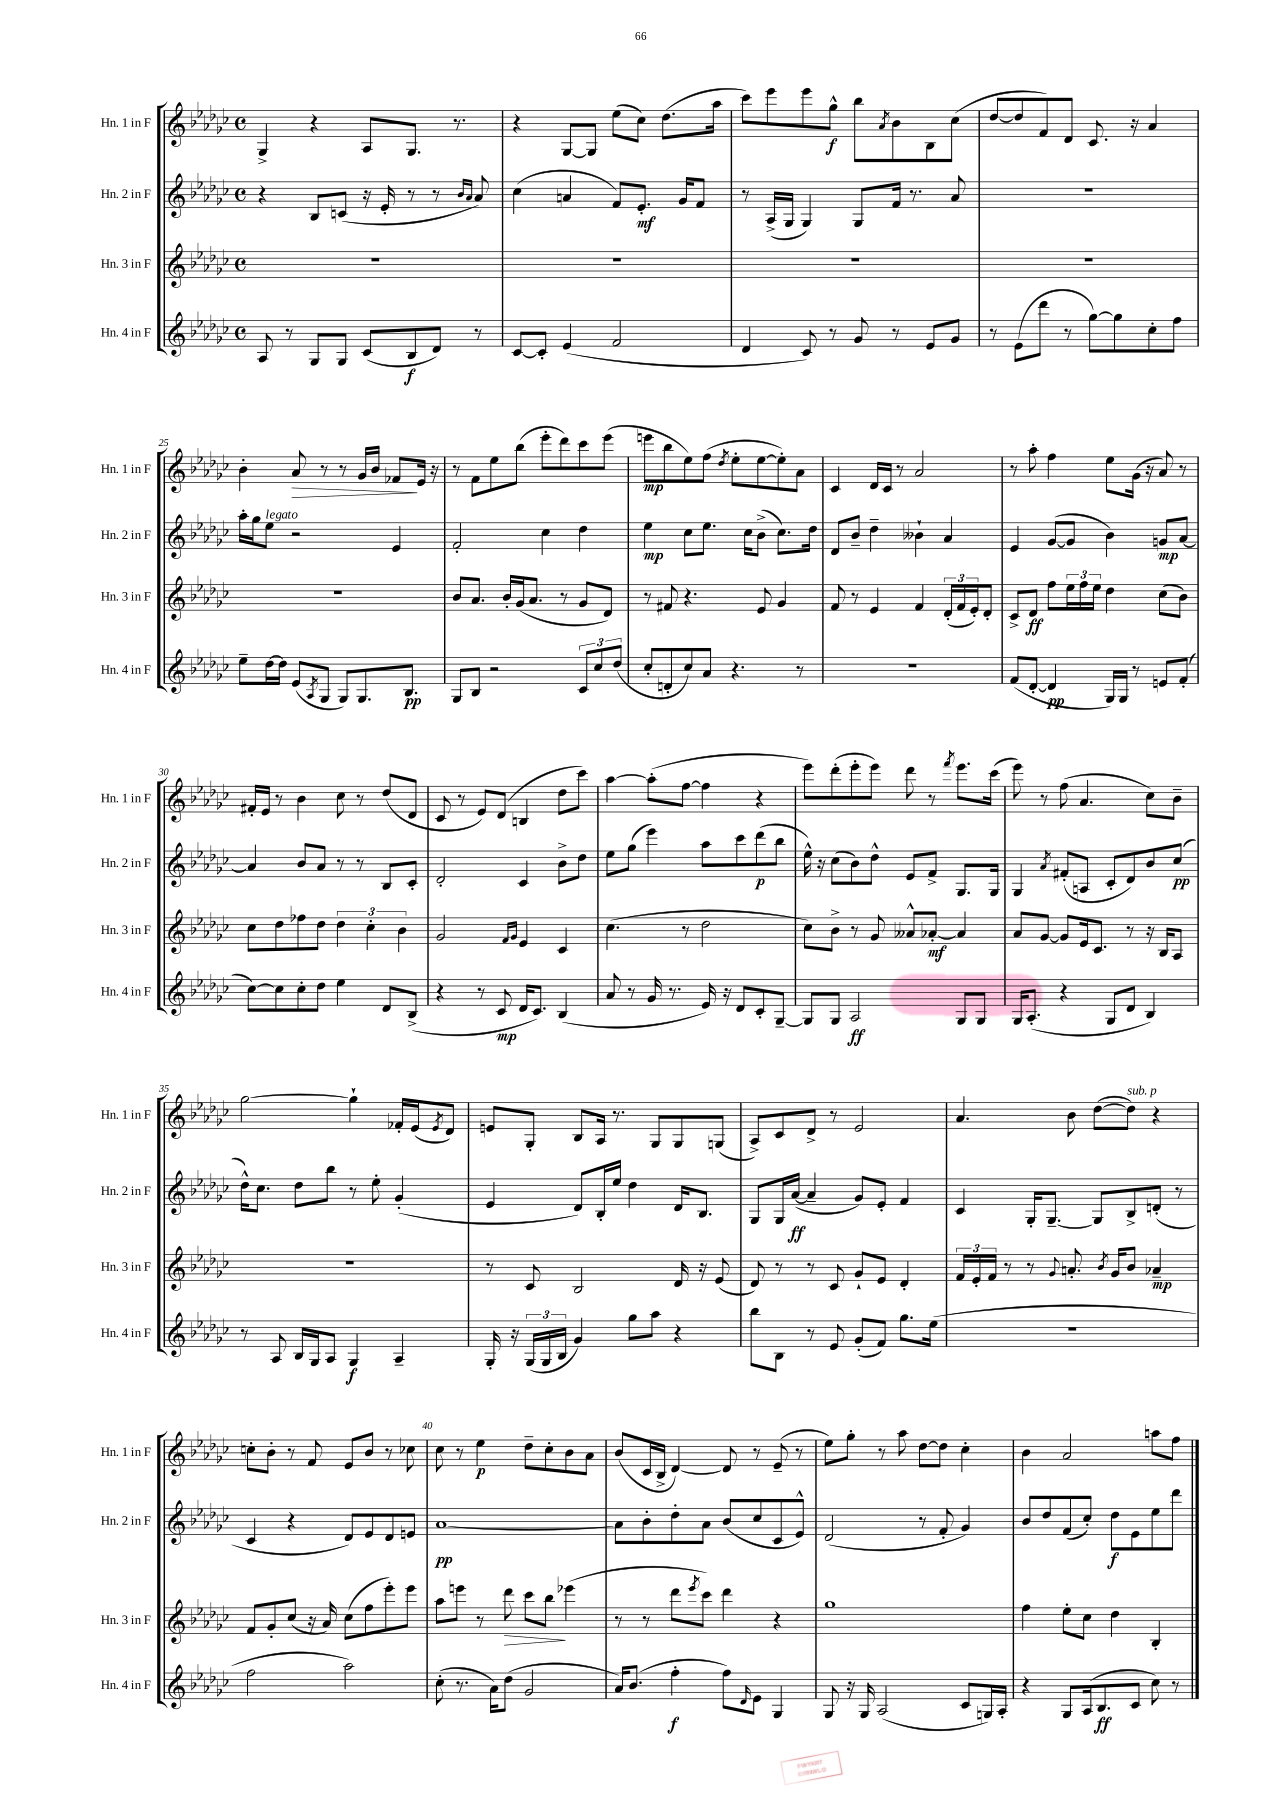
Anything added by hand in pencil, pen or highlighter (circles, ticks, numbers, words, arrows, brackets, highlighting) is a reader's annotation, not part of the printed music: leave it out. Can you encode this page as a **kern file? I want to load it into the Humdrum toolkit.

**kern	**kern	**kern	**kern
*staff4	*staff3	*staff2	*staff1
*clefG2	*clefG2	*clefG2	*clefG2
*k[b-e-a-d-g-c-]	*k[b-e-a-d-g-c-]	*k[b-e-a-d-g-c-]	*k[b-e-a-d-g-c-]
*M4/4	*M4/4	*M4/4	*M4/4
*met(c)	*met(c)	*met(c)	*met(c)
8A-	1r	4r	4G-^
8r	.	.	.
8G-	.	8B-	4r
8G-	.	(8c	.
(8c-	.	16r	8A-
.	.	16e-'	.
8B-	.	8r	8.G-
8d-)	.	8r	.
.	.	.	8.r
.	.	16qqb-	.
.	.	16qqa-	.
8r	.	8a-)	.
=	=	=	=
[8c-	1r	(4cc-	4r
8c-']	.	.	.
(4e-	.	4a	[8G-
.	.	.	8G-]
2f	.	8f)	(8ee-
.	.	8.e-'	8cc-)
.	.	.	(8.dd-
.	.	16g-	.
.	.	8f	.
.	.	.	16aa-
=	=	=	=
4d-	1r	8r	8ccc-)
.	.	(16A-^	8eee-
.	.	16G-	.
8c-)	.	4G-)	8eee-
8r	.	.	8gg-^^
8g-	.	8G-	8bb-
.	.	.	8qa-
8r	.	16f	8b-
.	.	8.r	.
8e-	.	.	8B-
8g-	.	8a-	(8cc-
=	=	=	=
8r	1r	1r	[8dd-
(8e-	.	.	8dd-]
8ddd-	.	.	8f)
8r	.	.	8d-
[8gg-)	.	.	8.c-
8gg-]	.	.	.
.	.	.	16r
8cc-'	.	.	4a-
8ff	.	.	.
=	=	=	=
8ee-~	1r	16aa-'	4b-'
.	.	16gg-	.
[16dd-	.	8ee-	.
16dd-]	.	.	.
(8e-	.	2r	8a-
8qA-	.	.	.
8G-	.	.	8r
8G-)	.	.	8r
8.G-	.	.	16g-
.	.	.	16b-
.	.	4e-	8f-
8.B-	.	.	.
.	.	.	16e-
.	.	.	16r
=	=	=	=
8G-	8b-	2f'	8r
8B-	8.a-	.	8f
2r	.	.	8ee-
.	16b-'	.	.
.	(16g-	.	(8bb-
.	8.a-	.	.
.	.	4cc-	8eee-'
.	8r	.	8ddd-)
12c-	8g-	4dd-	8ccc-
12cc-	.	.	.
.	8d-)	.	(8eee-
(12dd-	.	.	.
=	=	=	=
8cc-'	8r	4ee-	8eee
8d'	8f#	.	8bb-
8cc-)	4.r	8cc-	8ee-)
8a-	.	8.ee-	(8ff
.	.	.	8qdd-
4.r	.	.	8ee-'
.	.	16cc-	.
.	8e-	(8b-^	[8ee-
.	4g-	8.cc-)	8ee-'])
8r	.	.	8a-
.	.	16dd-	.
=	=	=	=
1r	8f	8d-	4c-
.	8r	8b-~	.
.	4e-	4dd-~	16d-
.	.	.	16c-
.	.	.	8r
.	4f	4b--`	2a-
.	(24d-'	4a-	.
.	24f	.	.
.	24e-')	.	.
.	8d-'	.	.
=	=	=	=
(8f	8c-^	4e-	8r
[8d-'	8d-	.	8aa-'
4d-]	8ff	([8g-	4ff
.	24ee-	8g-]	.
.	24ff	.	.
.	24ee-	.	.
16G-)	4dd-	4b-)	8ee-
16G-	.	.	.
8r	.	.	(16g-
.	.	.	16r
8e	(8cc-	8g	8a-)
(8f'	8b-)	[8a-	8r
=	=	=	=
[8cc-)	8cc-	4a-]	16f#'
.	.	.	16e-
8cc-]	8dd-	.	8r
8cc-'	8ff-	8b-	4b-
8dd-	8dd-	8a-	.
4ee-	6dd-	8r	8cc-
.	.	8r	8r
.	6cc-'	.	.
8d-	.	8B-	(8dd-
.	6b-	.	.
(8B-^	.	8c-'	8d-
=	=	=	=
4r	2g-	2d-'	8c-
.	.	.	8r
8r	.	.	8e-)
8c-	.	.	(8d-
.	16qqf	.	.
.	16qqg-	.	.
16d-	4e-	4c-	4B
8.c-)	.	.	.
(4B-	4c-	8b-^	8dd-
.	.	8dd-	8ccc-)
=	=	=	=
8a-	(4.cc-	8ee-	[4aa-
8r	.	(8gg-	.
16g-	.	4eee-)	(8aa-']
8.r	.	.	.
.	8r	.	[8ff
16e-)	2dd-	8aa-	4ff]
16r	.	.	.
8d-	.	8ccc-	.
8c-'	.	(8ddd-	4r
[8G-~	.	8bb-	.
=	=	=	=
8G-]	8cc-)	16ee-^^)	8eee-)
.	.	16r	.
8G-	8b-^	(8cc-	(8ddd-'
2A-	8r	8b-)	8eee-'
.	8g-	8dd-^^	8eee-)
.	8a--^^	8e-	8ddd-
.	[8a-'	8f^	8r
.	.	.	8qfff
8G-	4a-]	8.G-	8.eee-
8G-	.	.	.
.	.	16G-	(16ccc-
=	=	=	=
16G-	8a-	4G-	8eee-)
(8.A-'	.	.	.
.	[8g-	.	8r
.	.	8qa-	.
4r	8g-]	(8f#'	(8ff
.	16e-	8A	4.a-
.	8.c-	.	.
8G-	.	8c-'	.
8d-	8r	8d-)	.
4B-)	16r	8b-	8cc-)
.	16B-	.	.
.	8A-	(8cc-	8b-~
=	=	=	=
8r	1r	16dd-^^)	[2gg-
.	.	8.cc-	.
8A-	.	.	.
16B-	.	8dd-	.
16G-	.	.	.
8A-	.	8bb-	.
4G-	.	8r	4gg-`]
.	.	8ee-'	.
4A-~	.	(4g-'	16f-'
.	.	.	(16e-
.	.	.	8qe-
.	.	.	8d-)
=	=	=	=
16G-'	8r	4e-	8e
16r	.	.	.
(24G-	8c-	.	8G-'
24G-	.	.	.
24B-	.	.	.
4g-)	2B-	8d-)	8B-
.	.	16B-'	16A-
.	.	16ee-	8.r
8gg-	.	4dd-	.
8aa-	.	.	8G-
4r	16d-	16d-	8G-
.	16r	8.B-	.
.	(8e-	.	(8G
=	=	=	=
8bb-	8d-)	8G-	8A-^)
8B-	8r	16G-	8c-
.	.	([16a-	.
8r	8r	4a-~]	8d-^
8e-	8c-	.	8r
(8g-'	8g-`	8g-)	2e-
8f)	8e-	8e-'	.
8.gg-	4d-'	4f	.
(16ee-	.	.	.
=	=	=	=
1r	24f	4c-	4.a-
.	24e-'	.	.
.	24f	.	.
.	8r	.	.
.	8r	16G-'	.
.	.	[8.G-~	.
.	8qqg-	.	.
.	8.a'	.	8b-
.	.	8G-]	([8dd-
.	8qb-	.	.
.	16g-	.	.
.	8b-	8B-^	8dd-])
.	4a-~	(8d'	4r
.	.	8r	.
=	=	=	=
2ff	8f	4c-	8cc'
.	8g-'	.	8b-'
.	(8cc-	4r	8r
.	16r	.	8f
.	16a-)	.	.
2aa-)	(8cc-	8d-)	8e-
.	8ff	8e-	8b-
.	8eee-')	8d-	8r
.	8eee-	8e	8cc-
=	=	=	=
(8cc-'	8aa-	[1a-	8cc-
8.r	8eee	.	8r
.	8r	.	4ee-
16a-)	.	.	.
(8dd-	8ddd-	.	.
2g-	8ccc-	.	8dd-~
.	8bb-	.	8cc-'
.	(4eee-	.	8b-
.	.	.	8a-
=	=	=	=
16a-)	8r	8a-]	(8b-
(8.b-	.	.	.
.	8r	8b-'	16c-
.	.	.	16B-^
4ff'	8ddd-	8dd-'	[4d-)
.	8qeee-	.	.
.	8ccc-)	8a-	.
8ff)	4ddd-	(8b-	8d-]
16qqd-	.	.	.
8e-	.	8cc-	8r
4G-	4r	8c-	(8e-~
.	.	8e-^^)	8r
=	=	=	=
8G-	1gg-	(2d-	8ee-)
16r	.	.	8gg-'
16G-	.	.	.
(2A-	.	.	8r
.	.	.	8aa-
.	.	8r	[8dd-
.	.	8f'	8dd-]
8c-	.	4g-)	4cc-'
16G)	.	.	.
16A-'	.	.	.
=	=	=	=
4r	4ff	8b-	4b-
.	.	8dd-	.
8G-	8ee-'	(8f	2a-
(16A-	8cc-	8cc-')	.
8.B-	.	.	.
.	4dd-	8dd-	.
8c-	.	8e-	.
8cc-)	4B-'	8ee-	8aa
8r	.	8ddd-	8ff
==	==	==	==
*-	*-	*-	*-
